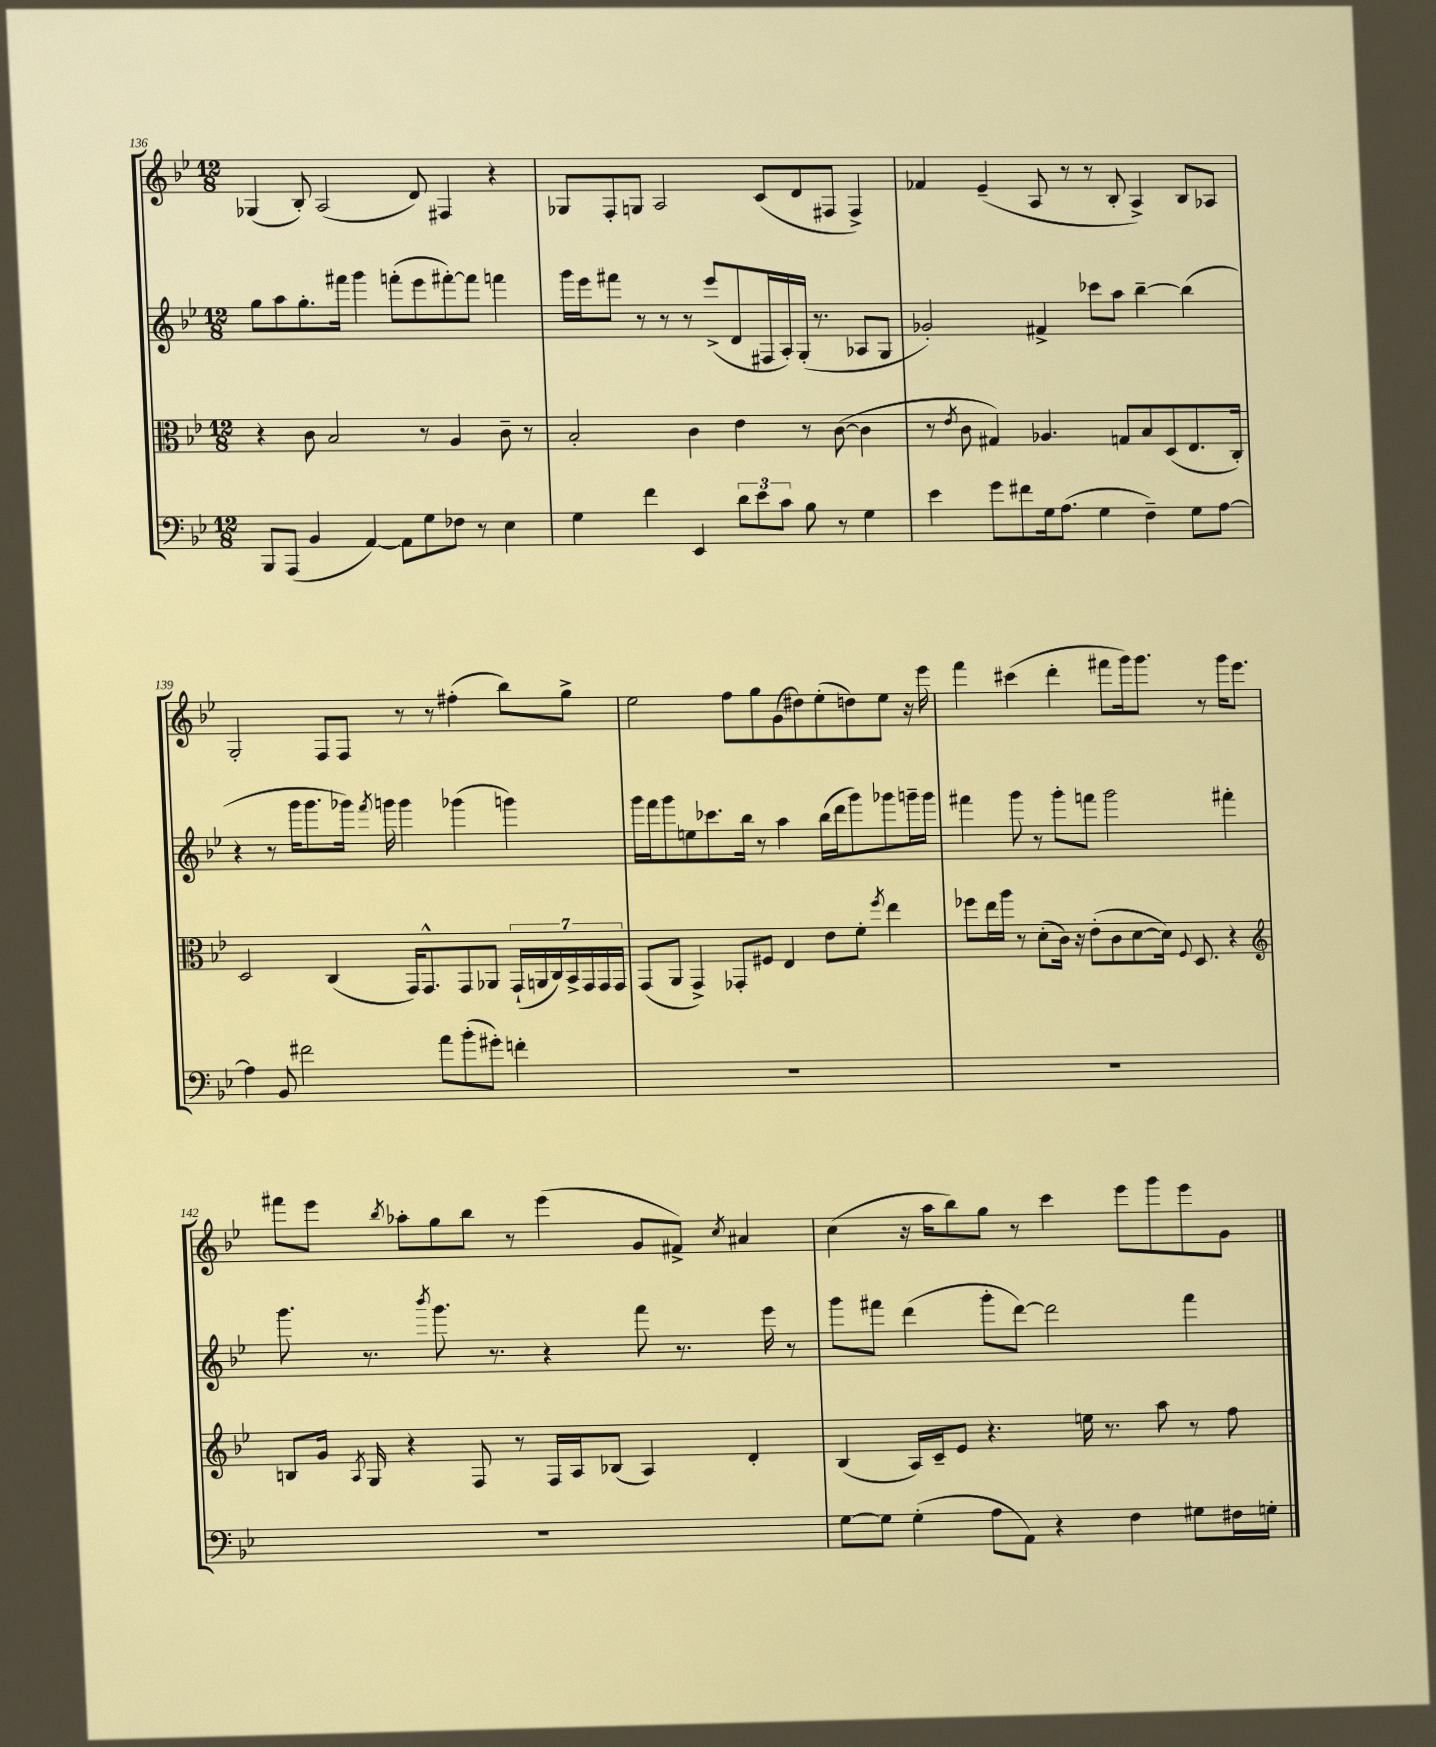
<<
\new StaffGroup <<
\new Staff = "s0" {
    \clef treble \key bes \major \numericTimeSignature \time 12/8
    \autoBeamOff ges4( bes8-.) a2( d'8) fis4 r4 |
    ges8[ f8-. g8] a2 c'8[( d'8 fis8] fis4->) |
    fes'4 ees'4--( a8 r8 r8 bes8-. a4->) bes8[ aes8] |
    g2-. f8[ f8] r8 r8 fis''4-.( bes''8[) g''8]-> |
    ees''2 f''8[ g''8 g'8( dis''8) ees''8-.( d''8) ees''8] r16 ees'''16 |
    f'''4 cis'''4( d'''4-. fis'''8[ g'''16) g'''8.] r8 g'''16[ ees'''8.] |
    fis'''8[ ees'''8] \acciaccatura { bes''8 } aes''8[-. g''8 bes''8] r8 ees'''4( g'8[ fis'8]->) \acciaccatura { c''8 } ais'4 |
    c''4( r16 a''16[ bes''8) g''8] r8 c'''4 ees'''8[ g'''8 ees'''8 g'8] \bar "|." |
}
\new Staff = "s1" {
    \clef treble \key bes \major \numericTimeSignature \time 12/8
    \autoBeamOff g''8[ a''8 g''8.-. fis'''16] g'''4 f'''8[-.( ees'''8 fis'''8~-.) fis'''8] f'''4 |
    g'''16[ ees'''16 fis'''8] r8 r8 r8 ees'''8[->( d'8 fis16 a16-.) g16]-.( r8. aes8[ g8] |
    ges'2-.) fis'4-> ces'''8[ a''8] bes''4~-- bes''4( |
    r4 r8 g'''16[ g'''8. ges'''16]) \acciaccatura { f'''8 } g'''16 g'''4 ges'''4( g'''4) |
    g'''16[ f'''16 g'''8 e''8 ces'''8. bes''16] r8 a''4 bes''16[( d'''16 g'''8) ges'''8 g'''16-- g'''16] |
    fis'''4 g'''8 r8 g'''8[-. f'''8] g'''2 fis'''4-. |
    g'''8. r8. \acciaccatura { bes'''8 } g'''8. r8. r4 f'''8 r8. ees'''16 r8 |
    g'''8[ fis'''8] d'''4( g'''8[-. d'''8]~) d'''2 fis'''4 \bar "|." |
}
\new Staff = "s2" {
    \clef alto \key bes \major \numericTimeSignature \time 12/8
    \autoBeamOff r4 c'8 bes2 r8 a4 c'8-- r8 |
    bes2-. c'4 ees'4 r8 c'8~( c'4 |
    r8 \acciaccatura { ees'8 } c'8 gis4) aes4. g8[ bes8 d8( ees8. c16]-.) |
    d2 c4( g,16[) g,8.-^ g,8 aes,8] \tuplet 7/4 { g,16[-!( a,16 c16) bes,16-> g,16 g,16 g,16] } |
    g,8[( a,8] g,4->) ges,8[-. fis8] ees4 ees'8[ f'8]-. \acciaccatura { f''8 } ees''4 |
    fes''8[ ees''16 a''16] r8 d'8[-.( c'16]) r16 ees'8[-.( c'8 d'8~ d'16]) \appoggiatura { f8 } d8. r4 |
    \clef treble b8[ g'16] \acciaccatura { a8 } g16 r4 f8 r8 f16[ a16 bes8]( a4) d'4-. |
    bes4( a16[) c'16-- ees'8] r4. e''16 r8. a''8 r8 f''8 \bar "|." |
}
\new Staff = "s3" {
    \clef bass \key bes \major \numericTimeSignature \time 12/8
    \autoBeamOff bes,,8[ a,,8]( bes,4 a,4~) a,8[ g8 fes8] r8 ees4 |
    g4 f'4 ees,4 \tuplet 3/2 { d'8[ ees'8 c'8] } bes8 r8 g4 |
    ees'4 g'8[ fis'8 g16 a8.]( g4 f4--) g8[ a8]~ |
    a4 bes,8 fis'2 a'8[ bes'8-.( gis'8]-.) f'4-. |
    R1. |
    R1. |
    R1. |
    g8[~ g8] g4-.( a8[ a,8]) r4 f4 gis8[ fis16 g16]-. \bar "|." |
}
>>
>>
\layout { \context { \Score currentBarNumber = #136 } }
